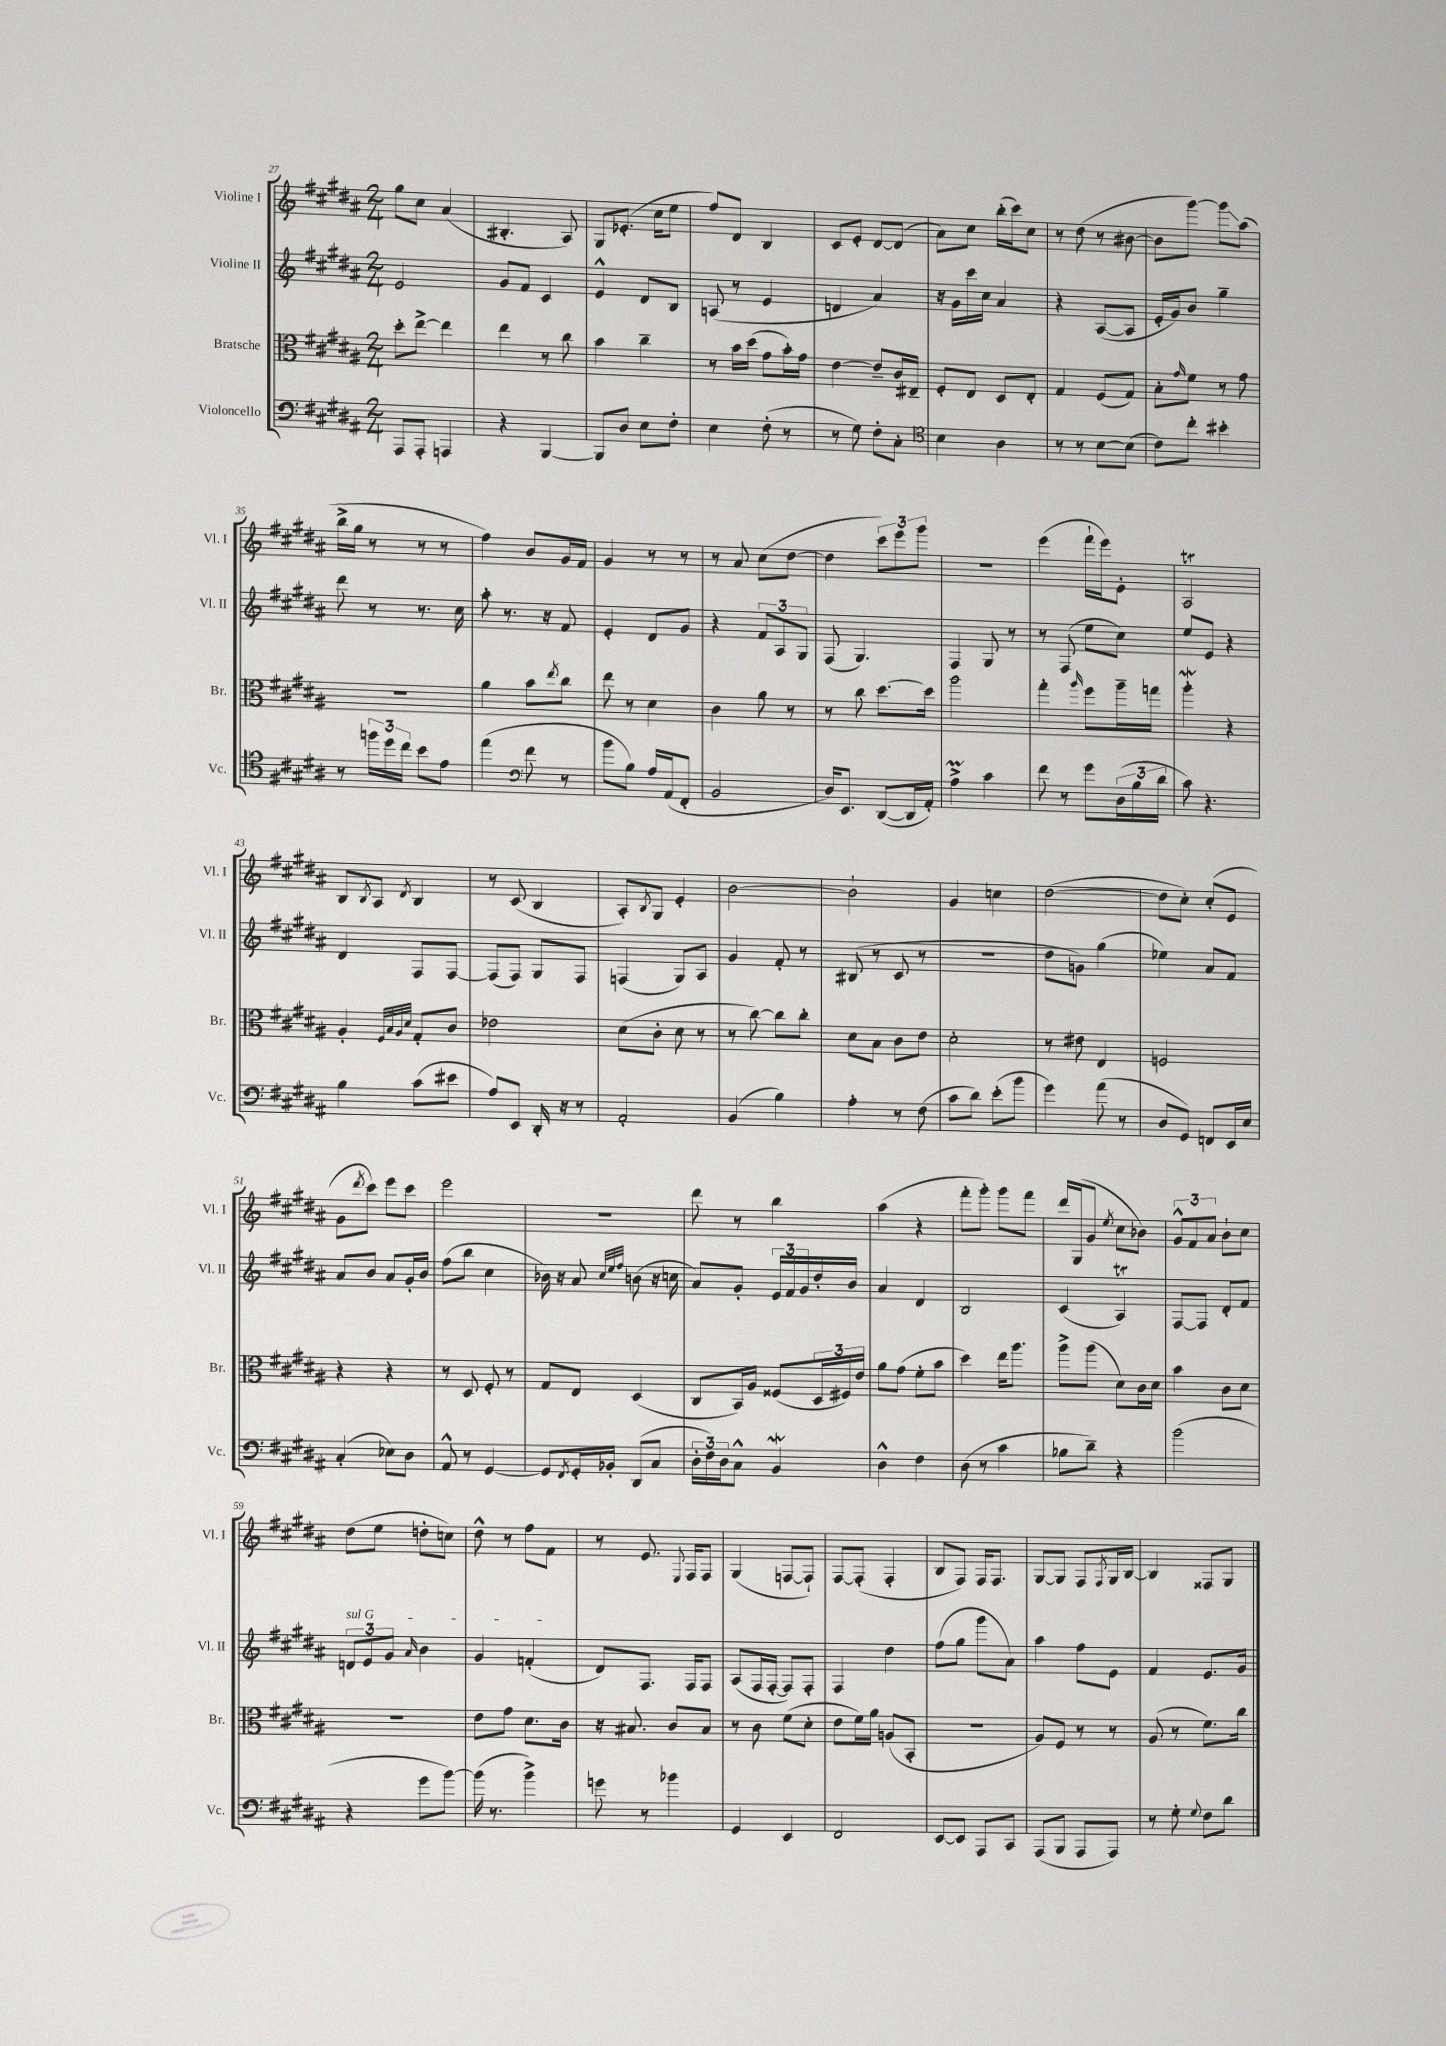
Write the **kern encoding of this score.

**kern	**kern	**kern	**kern
*staff4	*staff3	*staff2	*staff1
*clefF4	*clefC3	*clefG2	*clefG2
*k[f#c#g#d#a#]	*k[f#c#g#d#a#]	*k[f#c#g#d#a#]	*k[f#c#g#d#a#]
*M2/4	*M2/4	*M2/4	*M2/4
8AAA#	8dd#'	2e	8gg#
8AAA#'	[8ee^	.	8cc#
4AAA	4ee]	.	(4a#
=	=	=	=
4r	4ee	8g#	4.B#'
.	.	8f#	.
[4BBB	8r	4c#	.
.	8cc#	.	8A#)
=	=	=	=
8BBB]	4b	4e^^	8G#
8D#	.	.	(8.e-'
8E	4cc#~	8d#	.
.	.	.	16cc#
8F#'	.	8B	8ee
=	=	=	=
4E	8r	(8A	8ff#)
.	16b	8r	8d#
.	(16dd#	.	.
(8F#'	8g#	4e	4B
8r	16b')	.	.
.	16g#	.	.
=	=	=	=
8r	[4e	4d	8c#
8G#)	.	.	8e'
8F#'	8e~]	4a#)	[8d#
8C#'	16c#	.	(8d#]
.	16E#~	.	.
=	=	=	=
*clefC4	*	*	*
4B	8F#'	16r	8a#)
.	.	16g#	.
.	8E	16ccc#	8cc#
.	.	16cc#	.
4A#	8D#	4a#	(16bb'
.	.	.	16ccc#)
.	8E'	.	8cc#
=	=	=	=
8r	4G#	4r	8r
8r	.	.	(8dd#
[8B	(8F#	([8A#	8r
(8B]	8G#)	8A#]	[8b#
=	=	=	=
8c#)	8B'	16e'	8b#]
.	.	16g#)	.
.	16qqg#	.	.
8cc#'	8f#	8b	[8ggg#)
4b#'	8r	4gg#~	8ggg#]
.	8g#	.	(8aa#
=	=	=	=
8r	2r	8ddd#	16bb^
.	.	.	16gg#
24ff	.	8r	8r
24dd#	.	.	.
24cc#	.	.	.
8b	.	8.r	8r
8e	.	.	8r
.	.	16cc#	.
=	=	=	=
(4ee	4a#	8aa#'	4ff#)
.	.	8.r	.
*clefF4	*	*	*
8f#	8b	.	8b
.	.	16r	.
.	8qee	.	.
8r	8cc#	8f#	16g#
.	.	.	16f#
=	=	=	=
8b	8ee	4e'	4g#
8B)	8r	.	.
16A#	4d#	8d#	8r
(16AA#	.	.	.
8FF#'	.	8g#	8r
=	=	=	=
2BB	4c#	4r	8r
.	.	.	8a#
.	8a#	12f#	(8cc#
.	.	12A#	.
.	8r	.	[8dd#
.	.	12G#	.
=	=	=	=
16D#)	8r	(8F#	4dd#]
8.EE	.	.	.
.	8cc#	4.G#)	.
([8DD#	[8.dd#	.	12ccc#)
.	.	.	12eee
16DD#]	.	.	.
.	.	.	12ggg#
16AA#')	16dd#]	.	.
=	=	=	=
4A#^	2aa#	4F#	2r
4c#	.	8G#	.
.	.	8r	.
=	=	=	=
8f#	4gg#'	8r	(4eee
8r	.	(8F#	.
.	16qqaa#	.	.
8g#	8ff#	8ee	16fff#`
.	.	.	16eee)
(24D#	16aa#~	8cc#)	8e'
24B	.	.	.
.	16gg	.	.
24d#	.	.	.
=	=	=	=
8c#)	4aa#'	8ee	2A#
4.r	.	8e	.
.	4r	4r	.
=	=	=	=
4B	4A#'	4d#	8B
.	.	.	8qB
.	.	.	8A#
.	32qqF#	.	.
.	32qqB	.	.
.	32qqA#	.	.
.	32qqd#	.	8qd#
(8c#	8G#'	8F#	4B
8e#	8c#	[8F#	.
=	=	=	=
8A#)	2e-	(8F#]	8r
8EE	.	8F#)	(8c#
16DD#'	.	8G#	4B
16r	.	.	.
8r	.	8F#	.
=	=	=	=
2AA#'	(8d#	(4F	8A#')
.	.	.	8qB
.	8c#'	.	8G#
.	8d#	8G#)	4e'
.	8r	8A#	.
=	=	=	=
(4BB	8r	4g#	[2b
.	[8cc#)	.	.
4B)	8cc#]	8f#'	.
.	8cc#'	8r	.
=	=	=	=
4A#'	8d#	(8B#	2b`]
.	8B	8r	.
8r	8c#	8c#	.
(8F#	8e	8r	.
=	=	=	=
8c#	2d#'	2r	4g#
8d#)	.	.	.
(8e'	.	.	4cc
8b	.	.	.
=	=	=	=
4g#)	8r	8dd#	([2dd#
.	8e#	8g)	.
(8a#	4E	(4gg#	.
8r	.	.	.
=	=	=	=
8D#	2F	4ee-)	8dd#]
8GG#)	.	.	8cc#')
8FF	.	8a#	(8cc#'
16EE	.	8f#	8e
16E	.	.	.
=	=	=	=
(4C#'	4r	8a#	8g#
.	.	.	8qddd#
.	.	8b	8ccc#)
8E-)	4r	8a#	8eee
8D#	.	16g#'	8ccc#
.	.	16b	.
=	=	=	=
8AA#^^	8r	(8ff#	2eee
8r	8D#	8bb	.
[4GG#	8F#'	4cc#	.
.	8r	.	.
=	=	=	=
8GG#]	8G#	16b-)	2r
.	.	16r	.
8qFF#	.	.	.
16GG#'	8E	8a#	.
16BB-'	.	.	.
.	.	32qqcc#	.
.	.	32qqee	.
.	.	32qqff#	.
(8DD#	(4D#	(8b	.
8C#	.	16r	.
.	.	16cc	.
=	=	=	=
24D#'	8C#	8a#)	8ddd#
24F#)	.	.	.
24D#	.	.	.
8C#^^	16BB)	8g#'	8r
.	16A#	.	.
4BB	(8F##	24e	4bb
.	.	24f#	.
.	.	24g#	.
.	24D#	16dd#'	.
.	24F#)	.	.
.	.	16b	.
.	24e	.	.
=	=	=	=
4D#^^	8a#	4a#	(4aa#
.	(8g#	.	.
4F#	8f#'	4d#	4r
.	8b	.	.
=	=	=	=
(8D#	4dd#)	2B	8fff#'
8r	.	.	8ggg#')
4c#	16ee	.	8ggg#
.	8.aa#	.	.
.	.	.	8fff#
=	=	=	=
8B-	8aa#^	(4c#	16ddd#
.	.	.	(16G#
8d#~)	(8aa#	.	8g#
.	.	.	8qee
4r	8d#)	4A#)	8cc#
.	16c#	.	8b-)
.	16d#	.	.
=	=	=	=
(2b	4b	[8F#	12g#^^
.	.	.	12f#
.	.	8F#]	.
.	.	.	12a#
.	8c#	8d#'	8b`
.	8d#	8f#	8cc#
=	=	=	=
4r	2r	12d	(8dd#
.	.	12e	.
.	.	.	8ee
.	.	12g#	.
.	.	16qqa#	.
8g#	.	4b	8dd'
[8b)	.	.	8cc)
=	=	=	=
(16b]	8e	4g#	8dd#^^
8.r	.	.	.
.	8g#	.	8r
4b^)	8.d#	(4f'	8ff#
.	.	.	8f#
.	16c#	.	.
=	=	=	=
8g	16r	8d#)	8r
.	8.B#	.	.
8r	.	8.F#	8.e
4b-	8c#	.	.
.	.	.	8qqE
.	.	16F#	16F#
.	8B#	8F#	8F#
=	=	=	=
4GG#	8r	(8A#	(4G#
.	8c#	16F#	.
.	.	[16F#'	.
4EE	(8f#	8F#])	[8F
.	8d#'	8F#'	8F`])
=	=	=	=
2FF#	8e	4F#	[8F#
.	16f#)	.	(8F#']
.	16a#	.	.
.	(8A	4dd#	4F#'
.	8BB'	.	.
=	=	=	=
[8EE	2r	(8ff#	8B
8EE]	.	8gg#	8F#)
8AAA#	.	8ggg#	16F#
.	.	.	8.F#
8CC#	.	8a#)	.
=	=	=	=
(8AAA#	8A#)	4aa#	[8G#
8BBB	8F#	.	8G#]
8AAA#	8r	8ff#	8F#
.	.	.	8qF#
8AAA#)	8r	8e	16G#
.	.	.	[16B
=	=	=	=
8r	(8A#	4f#	4B]
8G#'	8r	.	.
8qqG#	.	.	.
8F#	8.f#)	8.e	8F##
8d#	.	.	8G#
.	16cc#	16g#	.
==	==	==	==
*-	*-	*-	*-
